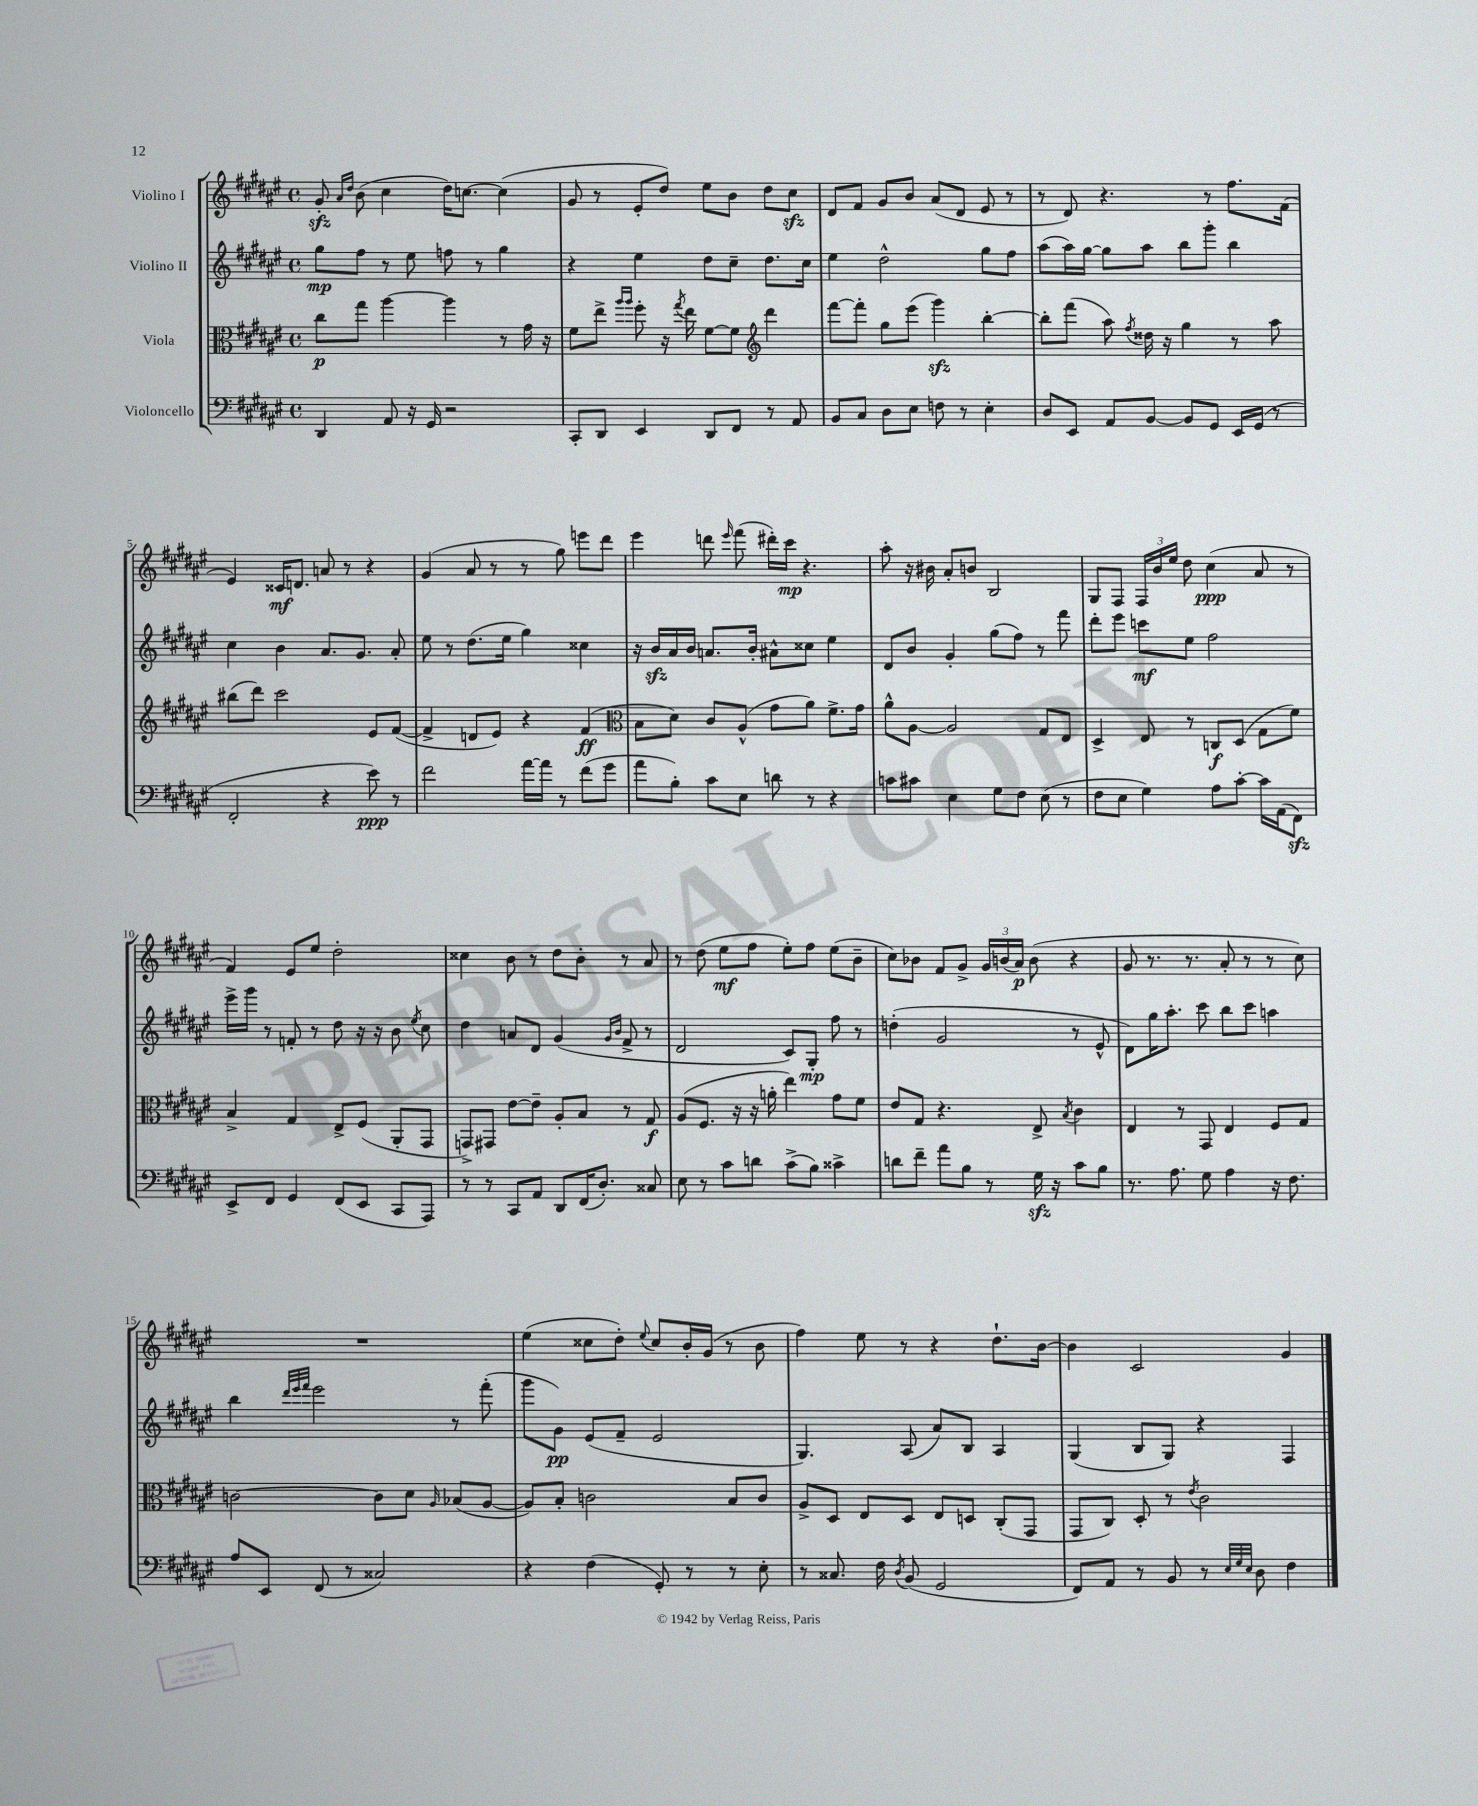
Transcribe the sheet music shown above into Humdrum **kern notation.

**kern	**kern	**kern	**kern
*staff4	*staff3	*staff2	*staff1
*clefF4	*clefC3	*clefG2	*clefG2
*k[f#c#g#d#a#e#]	*k[f#c#g#d#a#e#]	*k[f#c#g#d#a#e#]	*k[f#c#g#d#a#e#]
*M4/4	*M4/4	*M4/4	*M4/4
*met(c)	*met(c)	*met(c)	*met(c)
4DD#	8cc#	8gg#	8g#'
.	.	.	16qqa#
.	.	.	16qqdd#
.	8gg#	8ff#	(8b
8AA#	[4aa#	8r	4cc#
16r	.	8ee#	.
16GG#	.	.	.
2r	4aa#]	8ff	16dd#)
.	.	.	[8.cc
.	.	8r	.
.	8r	4gg#	(4cc]
.	16g#	.	.
.	16r	.	.
=	=	=	=
8CC#'	8f#	4r	8g#
8DD#	8ee#^	.	8r
.	16qqaa#	.	.
.	16qqaa#	.	.
4EE#	8ff#'	4ee#	8e#'
.	16r	.	8dd#)
.	8qgg#	.	.
.	16ee#	.	.
8DD#	[8f#	8dd#	8ee#
8FF#	8f#]	8cc#~	8b
*	*clefG2	*	*
8r	4ddd#	8.dd#	8dd#
8AA#	.	.	8cc#
.	.	16cc#	.
=	=	=	=
8BB	[8fff#	4ee#	8d#
8C#	8fff#']	.	8f#
8D#	8gg#	2dd#^^	8g#
8E#	(8eee#	.	8b
8F	4ggg#)	.	(8a#
8r	.	.	8d#
4E#'	[4bb'	8gg#	8e#
.	.	8ff#	8r
=	=	=	=
8D#	8bb']	(8aa#	8r
8EE#	(8fff#	16aa#)	8d#)
.	.	[16gg#	.
8AA#	8aa#)	8gg#]	4.r
.	8qff#	.	.
[8BB	16dd##	8aa#	.
.	16r	.	.
8BB]	4gg#	8bb	.
8GG#	.	8ggg#'	8r
16EE#	8r	4bb	8.ff#
(16GG#	.	.	.
8r	8aa#	.	.
.	.	.	(16f#
=	=	=	=
2FF#'	(8bb#	4cc#	4e#)
.	8ddd#)	.	.
.	2ccc#	4b	16c##
.	.	.	8.d
4r	.	8.a#	8a
.	.	.	8r
.	.	8.g#	.
8e#)	8e#	.	4r
8r	([8f#	8a#'	.
=	=	=	=
2f#	4f#^]	8ee#	(4g#
.	.	8r	.
.	8d	(8.dd#	8a#
.	8e#)	.	8r
.	.	16ee#	.
[16a#	4r	4gg#)	8r
16a#]	.	.	.
8r	.	.	8gg#)
(8f#	(4f#	4cc##	8eee
8g#	.	.	8ddd#
=	=	=	=
*	*clefC3	*	*
8a#	8B	16r	4eee#
.	.	16b	.
8B')	8d#)	16a#	.
.	.	16b	.
8c#	8c#	8.a	8ddd
.	.	.	16qqeee#
8E#	(8A#^^	.	(8fff#
.	.	16b'	.
8d	8g#	8a#^^	16ddd#')
.	.	.	16ccc#
8r	8a#)	8cc##	4.r
4r	8.f#^	4ee#	.
.	16g#	.	.
=	=	=	=
8c	8a#^^	8d#	8aa#'
8c#	[8A#	8b	16r
.	.	.	16b#
4E#	2A#]	4g#'	8a#'
.	.	.	8b
8G#	.	(8gg#	2B
8F#	.	8ff#)	.
(8E#	8G#	8r	.
8r	8E#	8fff#	.
=	=	=	=
8F#	4D#^	8ddd#'	8G#
8E#	.	8eee#	8F#
4G#)	8E#	8ccc	24F#
.	.	.	24b
.	.	.	24ee#
.	8r	8ee#	8dd#
8A#	8C	2ff#	(4cc#
[8c#'	(8D#	.	.
16c#]	8G#	.	8a#
(16AA#	.	.	.
8FF#)	8f#)	.	8r
=	=	=	=
8EE#^	4B^	16eee#^	4f#)
.	.	16ggg#	.
8FF#	.	8r	.
4GG#	4G#	8f'	8e#
.	.	8r	8ee#
(8FF#	8E#^	8dd#	2dd#'
8EE#	(8F#	16r	.
.	.	16r	.
8CC#	8AA#'	8b	.
.	.	8qee#	.
8AAA#)	8GG#	8cc#	.
=	=	=	=
8r	8GG^)	4dd#	4cc##
8r	8GG#	.	.
8CC#	[8e#	8a	8b
8AA#	8e#~]	8d#	8r
8DD#	8A#'	(4g#	8dd#
(16FF#	8B	.	8b'
8.D#')	.	.	.
.	.	16qqg#	.
.	.	16qqb	.
.	8r	8f#^	8r
8C##	8G#	8r	8a#
=	=	=	=
8E#	(8A#	2d#	8r
8r	8.F#	.	(8dd#
8c#	.	.	8ee#
.	16r	.	.
8d	16r	.	8ff#
.	16a'	.	.
(8c#^	4ee#)	8c#)	8ee#')
8B)	.	8G#'	8ff#
4c##^	8g#	8ff#	(8ee#
.	8f#	8r	8b~
=	=	=	=
8d	8e#	(4dd'	8cc#)
8f#~	8G#	.	8b-
8a#	4.r	2g#	8f#
8B	.	.	8g#^
8r	.	.	24g#
.	.	.	(24b
.	.	.	24a#)
16G#	8E#^	.	(8b
16r	.	.	.
.	8qB	.	.
8c#	4c#	8r	4r
8B	.	8e#^^	.
=	=	=	=
8.r	4E#	8d#)	8g#
.	.	16gg#	8.r
8.A#	.	8.aa#'	.
.	8r	.	.
.	.	.	8.r
8G#	8GG#	8ccc#	.
4A#	4E#	8bb	8a#'
.	.	8ccc#	8r
16r	8F#	4aa	8r
8.F#	.	.	.
.	8G#	.	8cc#)
=	=	=	=
8A#	[2c	4bb	1r
8EE#	.	.	.
.	.	32qqddd#	.
.	.	32qqeee#	.
.	.	32qqfff#	.
(8FF#	.	2eee#	.
8r	.	.	.
2C##)	8c]	.	.
.	8d#	.	.
.	16qqA#	.	.
.	(8B-	8r	.
.	[8A#	(8fff#'	.
=	=	=	=
4r	8A#])	8ggg#	(4ee#
.	8B'	8g#)	.
(4F#	2c	(8e#	8cc##
.	.	8f#~	8dd#')
.	.	.	8qqee#
8GG#')	.	2e#	8cc##
8r	.	.	16b'
.	.	.	(16g#
8r	8B	.	8r
8E#'	8c	.	8b
=	=	=	=
8r	8A#^	4.G#)	4ff#)
8.C##	8D#	.	.
.	8E#	.	8ee#
16F#	.	.	.
8qD#	.	.	.
(8BB	8D#	(8A#	8r
2GG#	8E#	8a#)	4r
.	8D	8B	.
.	(8C#'	4A#	8.dd#`
.	8GG#	.	.
.	.	.	[16b
=	=	=	=
8FF#)	8GG#	(4G#	4b]
8AA#	8C#)	.	.
8r	8D#'	8B	2c#
8BB	8r	8G#)	.
.	8qe#	.	.
8r	2c#	4r	.
32qqE#	.	.	.
32qqG#	.	.	.
32qqE#	.	.	.
8D#	.	.	.
4F#	.	4F#	4g#
==	==	==	==
*-	*-	*-	*-
